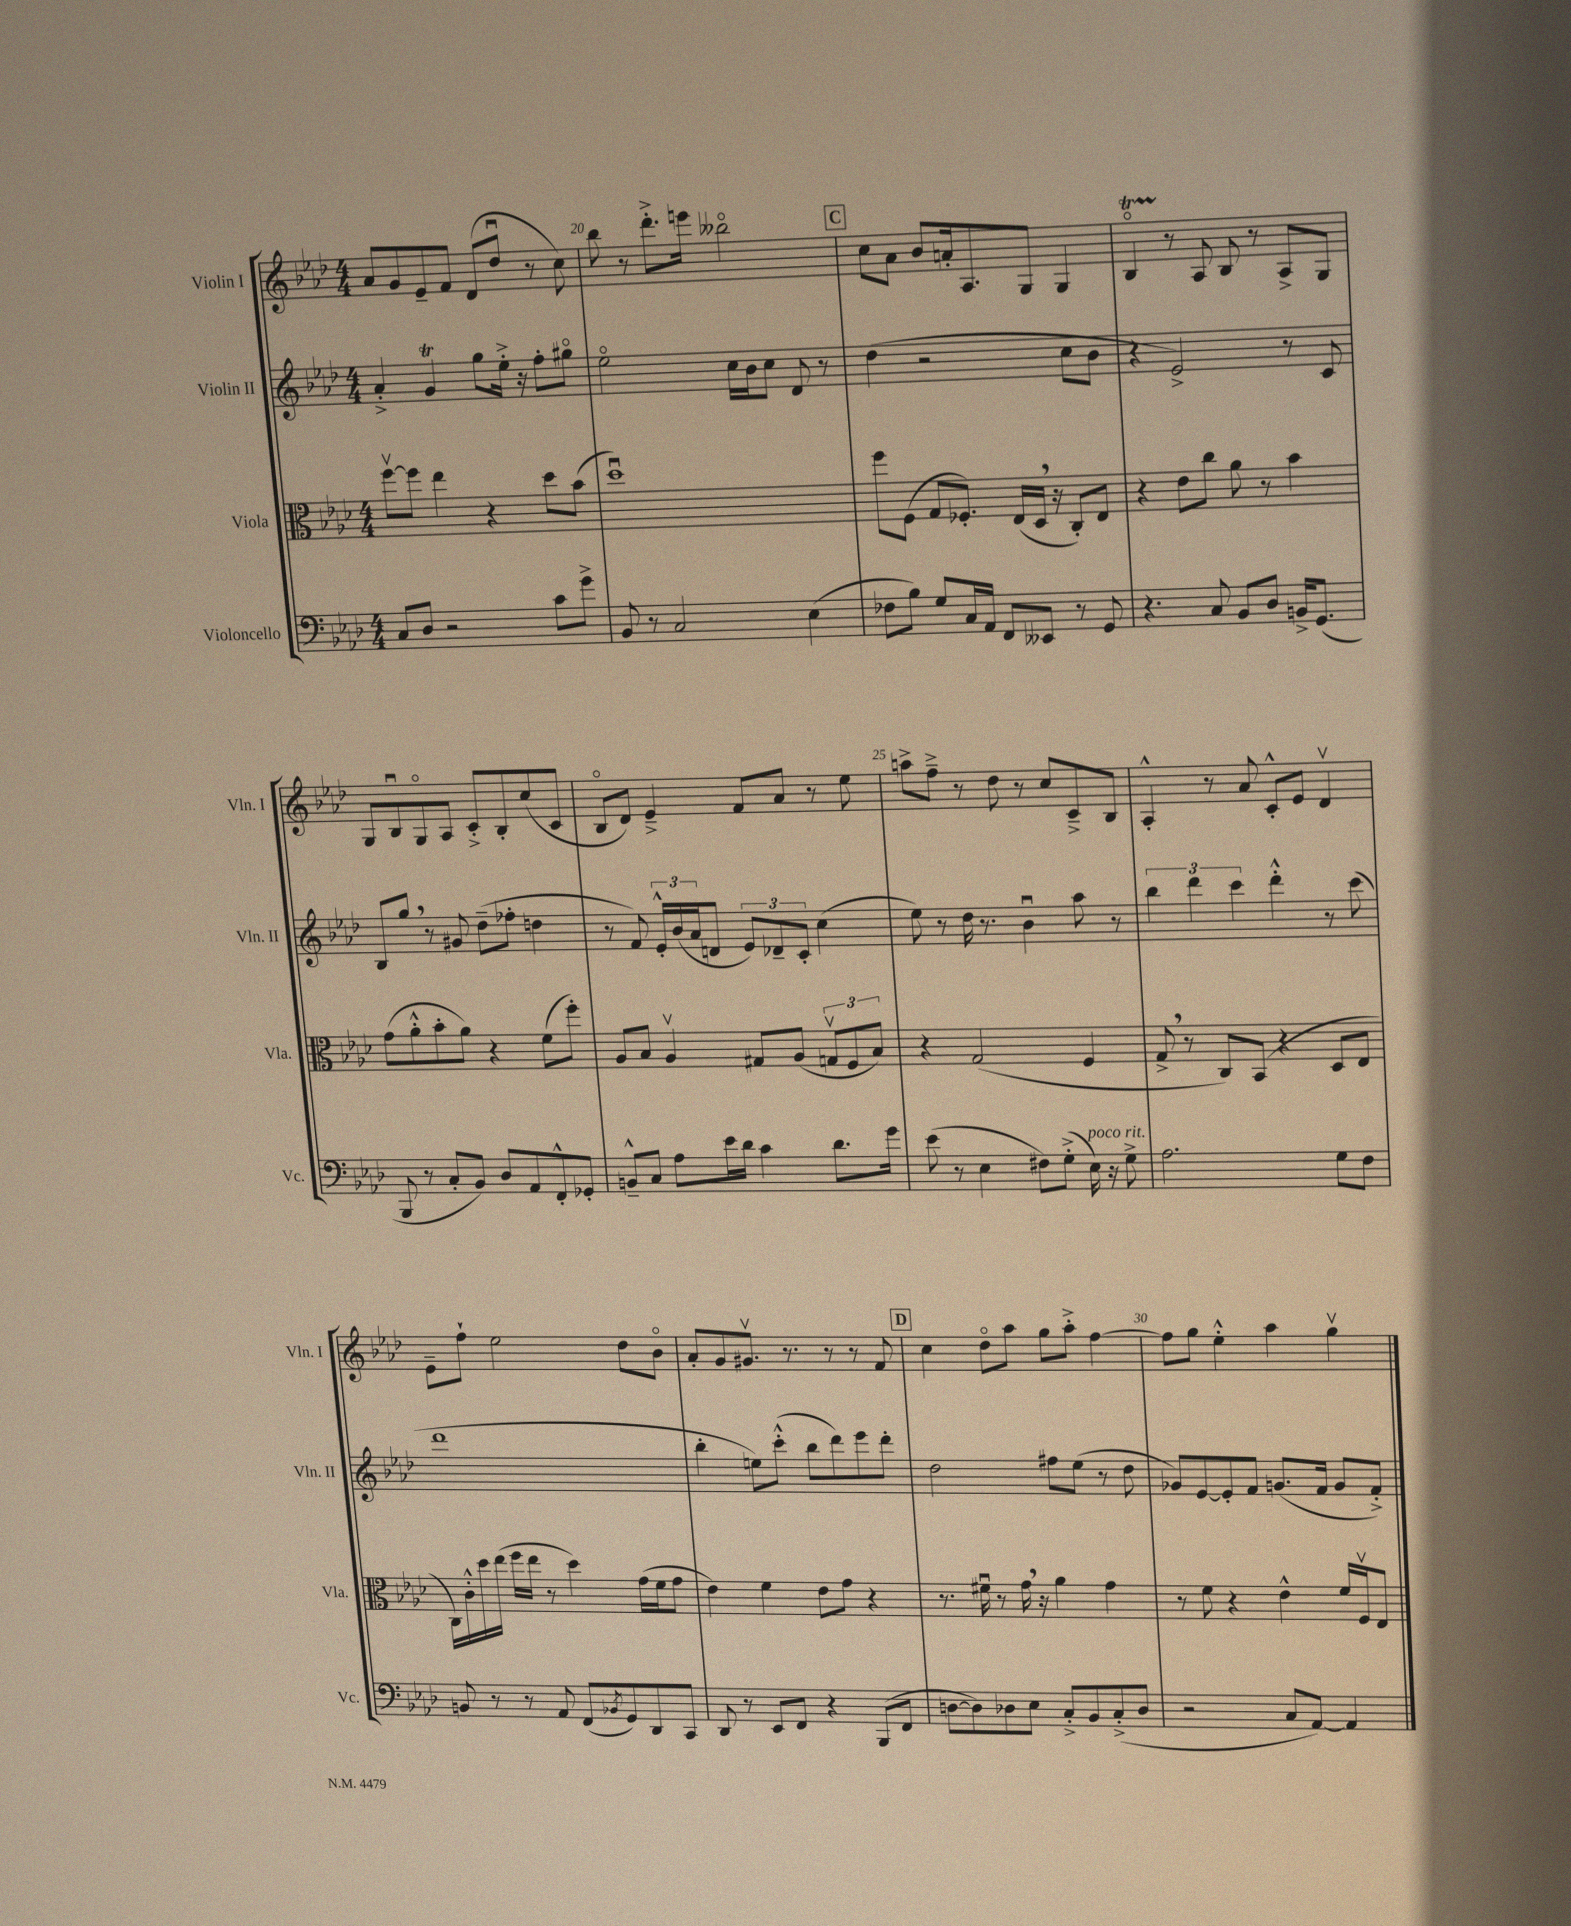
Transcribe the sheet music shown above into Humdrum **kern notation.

**kern	**kern	**kern	**kern
*staff4	*staff3	*staff2	*staff1
*clefF4	*clefC3	*clefG2	*clefG2
*k[b-e-a-d-]	*k[b-e-a-d-]	*k[b-e-a-d-]	*k[b-e-a-d-]
*M4/4	*M4/4	*M4/4	*M4/4
8C/L	[8ffv\L	4a-'^/	8a-/L
8D-/J	8ff\]J	.	8g/
2r	4ee-\	4g/	8e-~/
.	.	.	8f/J
.	4r	8gg\L	(8d-/L
.	.	16ee-'^\Jk	8dd-u/J
.	.	16r	.
8c\L	8dd-\L	8ff'\L	8r
8g^\J	(8b-\J	8gg#o\J	8cc\)
=	=	=	=
8BB-/	1dd-u)	2ee-o\	8bb-\
8r	.	.	8r
2C/	.	.	8.ddd-'^\L
.	.	.	16eee\Jk
.	.	16cc\LL	2bb--o\
.	.	16b-\J	.
.	.	8cc\J	.
(4E-\	.	8d-/	.
.	.	8r	.
=	=	=	=
8F-\L	8ff\L	(4dd-\	8cc\L
8B-\J)	(8F\J	.	8a-\J
8G/L	8G/L	2r	8b-/L
16C/L	8.F-'/J)	.	16a'/k
16AA-/JJ	.	.	8.A-/
8FF/L	.	.	.
.	(16E-/LL	.	.
8EE--/J	16D-/JJ	.	8G/J
.	16r	.	.
8r	8C'/L)	8cc\L	4G/
8GG/	8E-/J	8b-\J	.
=	=	=	=
4.r	4r	4r	4B-o/
.	8e-\L	2e-^/)	8r
8C/	8cc\J	.	8A-/
8BB-/L	8a-\	.	8B-/
8D-/J	8r	.	8r
16BB^/LK	4b-\	8r	8A-^/L
(8.GG/J	.	.	.
.	.	8c/	8G/J
=	=	=	=
8BBB-/	(8g\L	8B-/L	8G/L
8r	8a-'^^\	8gg/J	8B-u/
8C'/L	8b-'\	8r	8Go/
8BB-/J)	8a-\J)	8g#/	8A-/J
8D-/L	4r	(8dd-~\L	8c'^/L
8AA-/	.	8ff-'\J	8B-'/
8FF'^^/	(8f\L	4dd\	(8cc/
8GG-'/J	8ff'\J)	.	8c/J
=	=	=	=
8BB~^^/L	8A-/L	8r	8B-o/L
8C/J	8B-/J	8f/)	8d-/J)
8A-\L	4A-v/	24e-'^^/LL	4e-~^/
.	.	(24b-/	.
.	.	24a-/J	.
16e-\L	.	8d/J	.
16d-\JJ	.	.	.
4c\	8G#/L	12e-/L)	8f/L
.	.	12d-~/	.
.	(8A-/J	.	8a-/J
.	.	12c'/J	.
8.d-\L	12Gv/L	(4cc\	8r
.	12F/	.	.
.	.	.	8ee-\
.	12B-/J)	.	.
16g\Jk	.	.	.
=	=	=	=
(8e-\	4r	8ee-\)	8aa^\L
8r	.	8r	8ff~^\J
4E-\	(2G/	16dd-\	8r
.	.	8.r	.
.	.	.	8dd-\
8F#\L)	.	4b-u\	8r
(8G'^\J	.	.	8cc/L
16E-\)	4F/	8aa-\	8c~^/
16r	.	.	.
8G^\	.	8r	8B-/J
=	=	=	=
2.A-\	8G^/	6bb-\	4A-'^^/
.	8r	.	.
.	.	6ddd-\	.
.	8C/L)	.	8r
.	.	6ccc\	.
.	(8BB-/J	.	8a-/
.	4r	4ddd-'^^\	8c'^^/L
.	.	.	8e-/J
8G\L	8D-/L	8r	4d-v/
8F\J	8E-/J	(8ccc\	.
=	=	=	=
8BB/	16C\LL)	1ddd-	8e-~\L
.	16c'^^\	.	.
8r	16dd-\	.	8ff`\J
.	(16ee-\JJ	.	.
8r	16ff\LL	.	2ee-\
.	16ee-\JJ	.	.
8AA-/	8r	.	.
(8FF/L	4dd-\)	.	.
8qBB-/	.	.	.
8GG/)	.	.	.
8DD-/	(16g\LL	.	8dd-\L
.	16f\J	.	.
8CC/J	8g\J	.	8b-o\J
=	=	=	=
8DD-/	4e-\)	4bb-'\	8a-'/L
8r	.	.	8g/
8EE-/L	4f\	8ee\L)	8.g#v/J
8FF/J	.	(8ccc'^^\J	.
.	.	.	8.r
4r	8e-\L	8bb-\L	.
.	8g\J	8ddd-\)	8r
(8BBB-/L	4r	8eee-\	8r
8FF/J	.	8ddd-'\J	8f/
=	=	=	=
[8D\L	8.r	2dd-\	4cc\
8D\])	.	.	.
.	16f#u\	.	.
8D-\	8r	.	8dd-o\L
8E-\J	16g\	.	8aa-\J
.	16r	.	.
8C'^/L	4a-\	8ff#\L	8gg\L
8BB-/	.	(8ee-\J	8aa-'^\J
(8C'^/	4g\	8r	[4ff\
8D-/J	.	8dd-\	.
=	=	=	=
2r	8r	8g-/L)	8ff\]L
.	8f\	[8e-/	8gg\J
.	4r	8e-'/]	4ee-'^^\
.	.	8f/J	.
8C/L	4e-^^\	(8.g/L	4aa-\
[8AA-/J)	.	.	.
.	.	16f/Jk	.
4AA-/]	16f/LL	8g/L	4ggv\
.	16Fv/J	.	.
.	8E-/J	8f'^/J)	.
==	==	==	==
*-	*-	*-	*-
